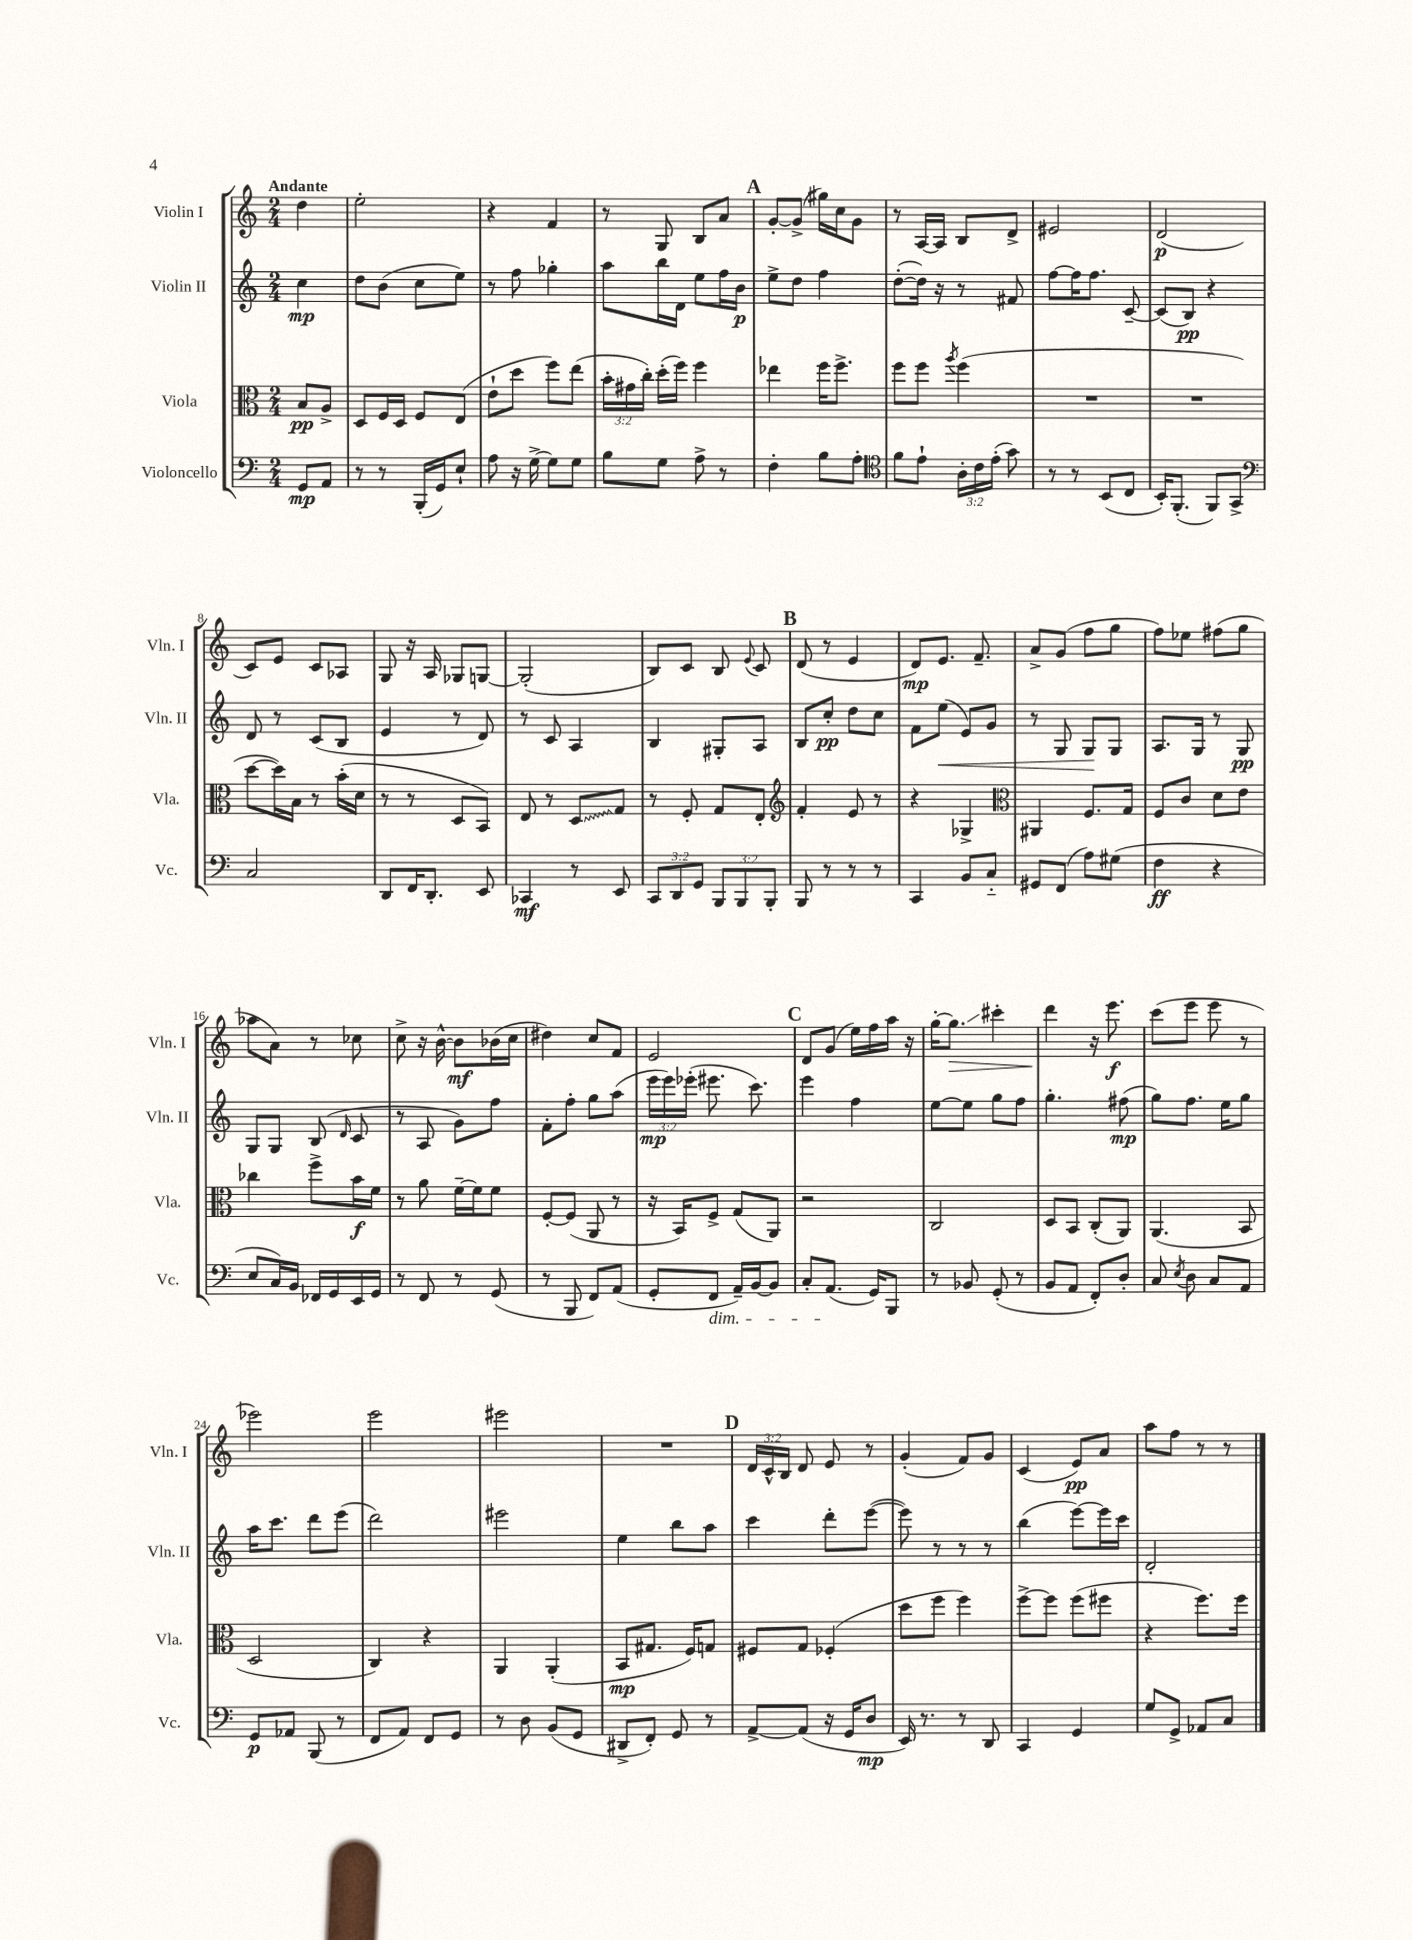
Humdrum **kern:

**kern	**kern	**kern	**kern
*staff4	*staff3	*staff2	*staff1
*clefF4	*clefC3	*clefG2	*clefG2
*k[]	*k[]	*k[]	*k[]
*M2/4	*M2/4	*M2/4	*M2/4
8GG	8B	4cc	4dd
8AA	8A^	.	.
=	=	=	=
8r	8D	8dd	2ee'
8r	16F	(8b	.
.	16D	.	.
(16BBB'	8F	8cc	.
16GG)	.	.	.
8E`	(8E	8ee)	.
=	=	=	=
8A	8e`	8r	4r
16r	8dd	8ff	.
[16G^	.	.	.
8G]	8ff)	4gg-'	4f
8G	(8ee	.	.
=	=	=	=
8B	24b'	8aa	8r
.	24g#	.	.
.	24cc')	.	.
8G	(16dd'	16bb	8G
.	16ff)	16d	.
8A^	4ff	8ee	8B
8r	.	16ff	8a
.	.	16b	.
=	=	=	=
4F'	4ee-	8ee^	[8g'
.	.	8dd	(8g^]
8B	16ff	4ff	16gg#)
.	8.ff^	.	16cc
8A'	.	.	8g
=	=	=	=
*clefC4	*	*	*
8f	8ff	([8dd'	8r
8e`	8ff	16dd])	[16A
.	.	16r	16A]
.	8qaa	.	.
24A'	(4ff	8r	8B
24c	.	.	.
(24e'	.	.	.
8g)	.	8f#	8d^
=	=	=	=
8r	2r	[8ff	2e#
8r	.	16ff]	.
.	.	8.ff	.
(8BB	.	.	.
8C	.	[8c~	.
=	=	=	=
16BB')	2r	(8c]	(2d
(8.FF'	.	.	.
.	.	8B)	.
8FF)	.	4r	.
8GG^	.	.	.
=	=	=	=
*clefF4	*	*	*
2C	[8dd	8d	8c)
.	16dd])	8r	8e
.	16B	.	.
.	8r	(8c	8c
.	(16b'	8B	8A-
.	16d	.	.
=	=	=	=
8DD	8r	4e	8G
16FF	8r	.	16r
8.DD'	.	.	16A
.	8D	8r	8G-
8EE	8BB)	8d)	[8G
=	=	=	=
4CC-	8E	8r	(2G']
.	8r	8c	.
8r	8D	4A	.
8EE	8G	.	.
=	=	=	=
12CC	8r	4B	8B)
12DD	.	.	.
.	8F'	.	8c
12GG	.	.	.
12BBB	8G	8G#'	8B
12BBB	.	.	.
.	.	.	8qqe
.	8E'	8A	8c
12BBB'	.	.	.
=	=	=	=
*	*clefG2	*	*
8BBB	4f'	8B	(8d
8r	.	8cc'	8r
8r	8e	8dd	4e
8r	8r	8cc	.
=	=	=	=
4CC	4r	8f	8d)
.	.	(8ee	8.e
8BB	4G-^	8e)	.
.	.	.	8.f~
8C'~	.	8g	.
=	=	=	=
*	*clefC3	*	*
8GG#	4AA#	8r	8a^
(8FF	.	8G	(8g
8A)	8.F	8G	8ff
(8G#	.	8G	8gg
.	16G	.	.
=	=	=	=
4F	8F	8.A	8ff)
.	8c	.	8ee-
.	.	16G	.
4r	8d	8r	(8ff#
.	8e	8G	8gg
=	=	=	=
8E	4cc-	8G	8aa-
16C)	.	8G	8a)
16BB	.	.	.
16FF-	8ff^	(8B	8r
16GG	.	.	.
.	.	16qqd	.
16EE	16b	8c	8cc-
16GG	16f	.	.
=	=	=	=
8r	8r	8r	8cc^
8FF	8a	8A	16r
.	.	.	[16b^^
8r	[16f~	8g)	8b]
.	16f]	.	.
(8GG	8f	8ff	(16b-
.	.	.	16cc
=	=	=	=
8r	[8F'	8f'	4dd#)
8BBB	(8F]	8ff'	.
8FF)	8AA	8gg	8cc
(8AA	8r	(8aa	8f
=	=	=	=
8GG'	16r	24eee	2e
.	.	24eee)	.
.	16BB)	.	.
.	.	(24eee-'	.
8FF	8F^	8.eee#	.
16AA~)	(8G	.	.
[16BB	.	8.ccc)	.
8BB]	8AA)	.	.
=	=	=	=
8C'	2r	4eee	8d
(8.AA	.	.	(8g
.	.	4ff	16ee)
16GG)	.	.	16ff
8BBB	.	.	16aa
.	.	.	16r
=	=	=	=
8r	2C	[8ee	[16gg'
.	.	.	8.gg]
8BB-	.	8ee]	.
(8GG'	.	8gg	4ccc#'
8r	.	8ff	.
=	=	=	=
8BB	8D	4.gg'	4ddd
8AA	8BB	.	.
8FF')	(8C'	.	16r
.	.	.	8.eee
8D'	8AA)	(8ff#	.
=	=	=	=
8C	(4.AA	8gg)	(8ccc
8qE	.	.	.
8D	.	8.ff	8eee
8C	.	.	8eee
.	.	16ee	.
8AA	8BB	8gg	8r
=	=	=	=
8GG	2D	16aa	2eee-)
.	.	8.ccc	.
8AA-	.	.	.
(8BBB	.	8ddd	.
8r	.	(8eee	.
=	=	=	=
8FF	4C)	2ddd)	2eee
8AA)	.	.	.
8FF	4r	.	.
8GG	.	.	.
=	=	=	=
8r	4AA	2eee#	2eee#
8D	.	.	.
(8BB	(4AA'	.	.
8GG	.	.	.
=	=	=	=
8DD#^	8BB	4ee	2r
8FF')	8.G#	.	.
8GG	.	8bb	.
.	16F)	.	.
8r	8G	8aa	.
=	=	=	=
[8AA^	8F#	4ccc	24d
.	.	.	24c^^
.	.	.	24B
(8AA]	8G	.	8d
16r	(4F-'	8ddd'	8e
16GG	.	.	.
8D	.	([8eee	8r
=	=	=	=
16EE)	8dd	8eee])	(4g'
8.r	.	.	.
.	8ff	8r	.
8r	4ff)	8r	8f)
8DD	.	8r	8g
=	=	=	=
4CC	[8ff^	(4bb	(4c
.	8ff]	.	.
4GG	(8ff	[8eee)	8e)
.	8ff#	16eee]	8a
.	.	16ccc	.
=	=	=	=
8G	4r	2d'	8aa
8GG^	.	.	8ff
8AA-	8.ff)	.	8r
8C	.	.	8r
.	16ff	.	.
==	==	==	==
*-	*-	*-	*-
